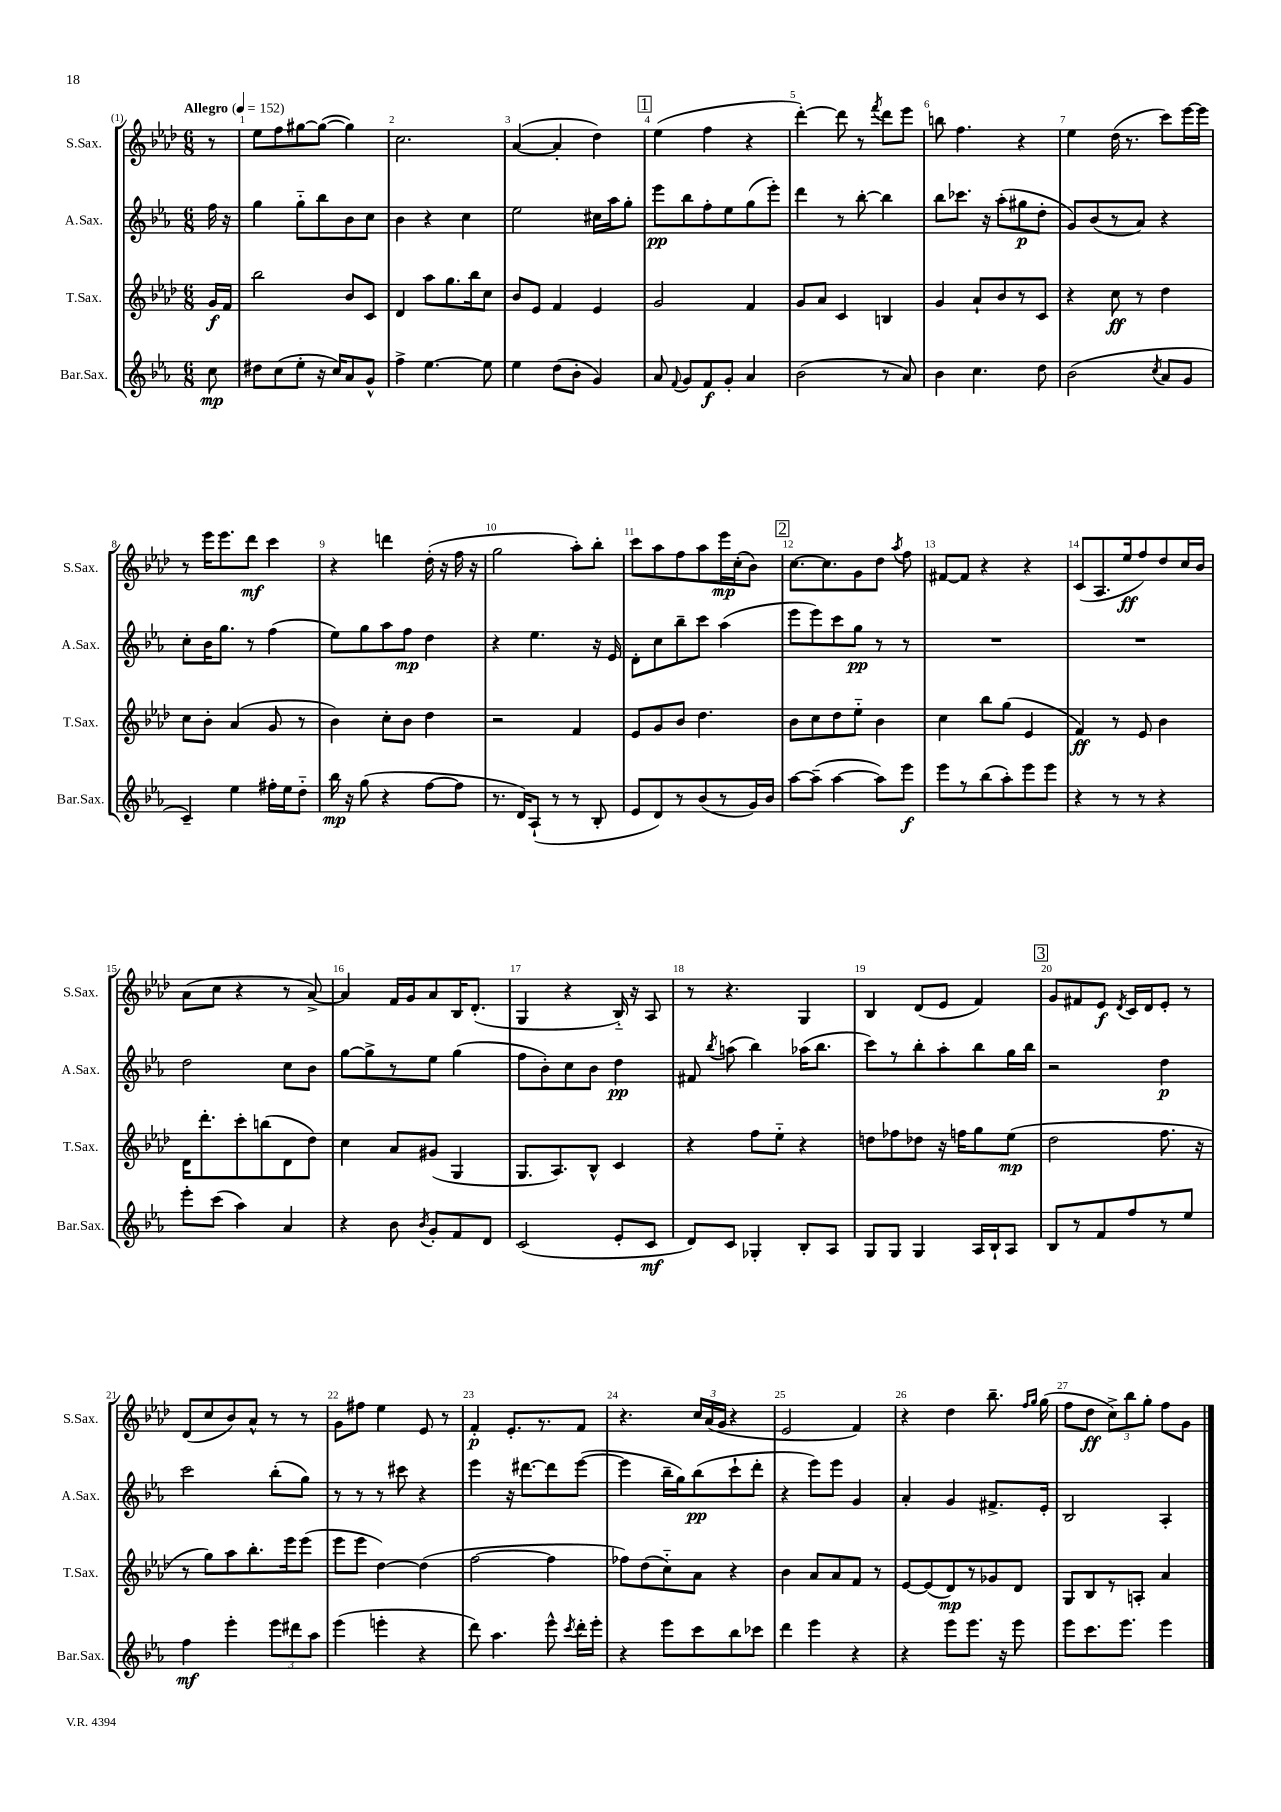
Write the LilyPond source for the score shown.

<<
\new StaffGroup <<
\new Staff = "s0" \with { instrumentName = "S.Sax." shortInstrumentName = "S.Sax." } {
    \clef treble \key aes \major \numericTimeSignature \time 6/8 \partial 8 \tempo "Allegro" 4 = 152
    \autoBeamOff r8 |
    ees''8[ f''8 gis''8~ gis''8]~( gis''4) |
    c''2. |
    aes'4~( aes'4-. des''4) |
    \mark \markup { \box "1" } ees''4( f''4 r4 |
    des'''4~-.) des'''8 r8 \acciaccatura { f'''8 } des'''8[ ees'''8] |
    b''8 f''4. r4 |
    ees''4 des''16( r8. c'''8[) ees'''16~ ees'''16] |
    r8 ees'''16[ ees'''8. des'''8]\mf c'''4 |
    r4 d'''4 des''16-.( r16 f''16 r16 |
    g''2 aes''8[-.) bes''8]-. |
    c'''8[ aes''8 f''8 aes''8 ees'''16\mp c''16-.( bes'8]) |
    \mark \markup { \box "2" } c''8.[~ c''8. g'8 des''8] \acciaccatura { aes''8 } f''8 |
    fis'8[~ fis'8] r4 r4 |
    c'8[( aes8. ees''16\ff f''8) des''8 c''16 bes'16] |
    aes'8[( c''8] r4 r8 aes'8~->) |
    aes'4 f'16[ g'16 aes'8 bes16 des'8.]-.( |
    g4 r4 bes16-_) r16 aes8 |
    r8 r4. g4 |
    bes4 des'8[( ees'8] f'4) |
    \mark \markup { \box "3" } g'8[ fis'8 ees'8]\f \acciaccatura { des'8 } c'16[ des'16 ees'8]-. r8 |
    des'8[( c''8 bes'8) aes'8]-^ r8 r8 |
    g'8[ fis''8] ees''4 ees'8 r8 |
    f'4-.\p ees'8.[-. r8. f'8] |
    r4. \tuplet 3/2 { c''16[ aes'16( g'16] } r4 |
    ees'2 f'4) |
    r4 des''4 bes''8.-- \grace { f''16[ g''16] } g''16( |
    f''8[ des''8]\ff \tuplet 3/2 { c''8[->) bes''8 g''8]-. } f''8[ g'8] \bar "|." |
}
\new Staff = "s1" \with { instrumentName = "A.Sax." shortInstrumentName = "A.Sax." } {
    \clef treble \key ees \major \numericTimeSignature \time 6/8 \partial 8
    \autoBeamOff f''16 r16 |
    g''4 g''8[-_ bes''8 bes'8 c''8] |
    bes'4 r4 c''4 |
    ees''2 cis''16[ aes''16 g''8]-. |
    \mark \markup { \box "1" } ees'''8[\pp bes''8 f''8-. ees''8 g''8( ees'''8]-.) |
    d'''4 r8 bes''8~-. bes''4 |
    bes''8[ ces'''8.] r16 aes''8[-.( gis''8\p d''8]-. |
    g'8[) bes'8( r8 aes'8]) r4 |
    c''8[-. bes'16 g''8.] r8 f''4( |
    ees''8[) g''8 aes''8 f''8]\mp d''4 |
    r4 ees''4. r16 ees'16 |
    d'8[-. c''8 bes''8-- c'''8] aes''4( |
    \mark \markup { \box "2" } ees'''8[ ees'''8) c'''8 g''8]\pp r8 r8 |
    R2. |
    R2. |
    d''2 c''8[ bes'8] |
    g''8[~ g''8-> r8 ees''8] g''4( |
    f''8[ bes'8-.) c''8 bes'8] d''4\pp |
    fis'8 \acciaccatura { bes''8 } a''8( bes''4) aes''16[( bes''8.] |
    c'''8[) r8 bes''8-. aes''8-. bes''8 g''16 bes''16] |
    \mark \markup { \box "3" } r2 d''4\p |
    c'''2 bes''8[-.( g''8]) |
    r8 r8 r8 cis'''8 r4 |
    ees'''4 r16 dis'''8.[~ dis'''8 ees'''8]~( |
    ees'''4 bes''16[-- g''16) bes''8\pp( c'''8-! d'''8]-. |
    r4 ees'''8[) ees'''8] g'4 |
    aes'4-. g'4 fis'8.[-> ees'16]-. |
    bes2 aes4-. \bar "|." |
}
\new Staff = "s2" \with { instrumentName = "T.Sax." shortInstrumentName = "T.Sax." } {
    \clef treble \key aes \major \numericTimeSignature \time 6/8 \partial 8
    \autoBeamOff g'16[\f f'16] |
    bes''2 bes'8[ c'8] |
    des'4 aes''8[ g''8. bes''16 c''8] |
    bes'8[ ees'8] f'4 ees'4 |
    \mark \markup { \box "1" } g'2 f'4 |
    g'8[ aes'8] c'4 b4 |
    g'4 aes'8[-! bes'8 r8 c'8] |
    r4 c''8\ff r8 des''4 |
    c''8[ bes'8]-. aes'4( g'8 r8 |
    bes'4) c''8[-. bes'8] des''4 |
    r2 f'4 |
    ees'8[ g'8 bes'8] des''4. |
    \mark \markup { \box "2" } bes'8[ c''8 des''8 ees''8]-_ bes'4 |
    c''4 bes''8[ g''8]( ees'4 |
    f'4\ff) r8 ees'8 bes'4 |
    des'16[ des'''8.-. c'''8-. b''8( des'8 des''8]) |
    c''4 aes'8[ gis'8]( g4 |
    g8.[ aes8.) bes8]-^ c'4 |
    r4 f''8[ ees''8]-_ r4 |
    d''8[ fes''8 des''8] r16 f''16[ g''8 ees''8]\mp( |
    \mark \markup { \box "3" } des''2 f''8. r16 |
    r8 g''8[) aes''8 bes''8.-. ees'''16 ees'''8]( |
    ees'''8[ ees'''8] des''4~) des''4( |
    f''2~ f''4 |
    fes''8[) des''8( c''8-_) aes'8] r4 |
    bes'4 aes'8[ aes'8 f'8] r8 |
    ees'8[~ ees'8( des'8\mp) r8 ges'8 des'8] |
    g8[ bes8 r8 a8]-. aes'4 \bar "|." |
}
\new Staff = "s3" \with { instrumentName = "Bar.Sax." shortInstrumentName = "Bar.Sax." } {
    \clef treble \key ees \major \numericTimeSignature \time 6/8 \partial 8
    \autoBeamOff c''8\mp |
    dis''8[ c''8( ees''8]-. r16 c''16[) aes'8 g'8]-^ |
    f''4-> ees''4.~ ees''8 |
    ees''4 d''8[( bes'8]-. g'4) |
    \mark \markup { \box "1" } aes'8 \appoggiatura { f'8 } g'8[ f'8\f g'8]-. aes'4 |
    bes'2( r8 aes'8) |
    bes'4 c''4. d''8 |
    bes'2( \acciaccatura { c''8 } aes'8[ g'8] |
    c'4--) ees''4 fis''16[-. ees''16 d''8]-_ |
    bes''16\mp r16 g''8( r4 f''8[~ f''8] |
    r8. d'16[) aes8]-!( r8 r8 bes8-. |
    ees'8[ d'8) r8 bes'8( r8 g'16) bes'16] |
    \mark \markup { \box "2" } aes''8[~ aes''8]--( aes''4~ aes''8[) ees'''8]\f |
    ees'''8[ r8 bes''8( aes''8-.) ees'''8 ees'''8] |
    r4 r8 r8 r4 |
    ees'''8[-. c'''8]( aes''4) aes'4 |
    r4 bes'8 \acciaccatura { bes'8 } g'8[-. f'8 d'8] |
    c'2( ees'8[-. c'8]\mf |
    d'8[) c'8] ges4-. bes8[-. aes8] |
    g8[ g8] g4 aes16[ bes16-! aes8] |
    \mark \markup { \box "3" } bes8[ r8 f'8 f''8 r8 ees''8] |
    f''4\mf ees'''4-. \tuplet 3/2 { ees'''8[ dis'''8 aes''8] } |
    ees'''4( e'''4-. r4 |
    d'''8) aes''4. ees'''8-^ \acciaccatura { c'''8 } d'''16[-. ees'''16]-. |
    r4 ees'''8[ c'''8 bes''8 ces'''8] |
    d'''4 ees'''4 r4 |
    r4 ees'''8[ ees'''8.] r16 ees'''8 |
    ees'''8[ c'''8. ees'''8.] ees'''4 \bar "|." |
}
>>
>>
\layout { \context { \Score \override BarNumber.break-visibility = ##(#f #t #t) barNumberVisibility = #all-bar-numbers-visible } }
